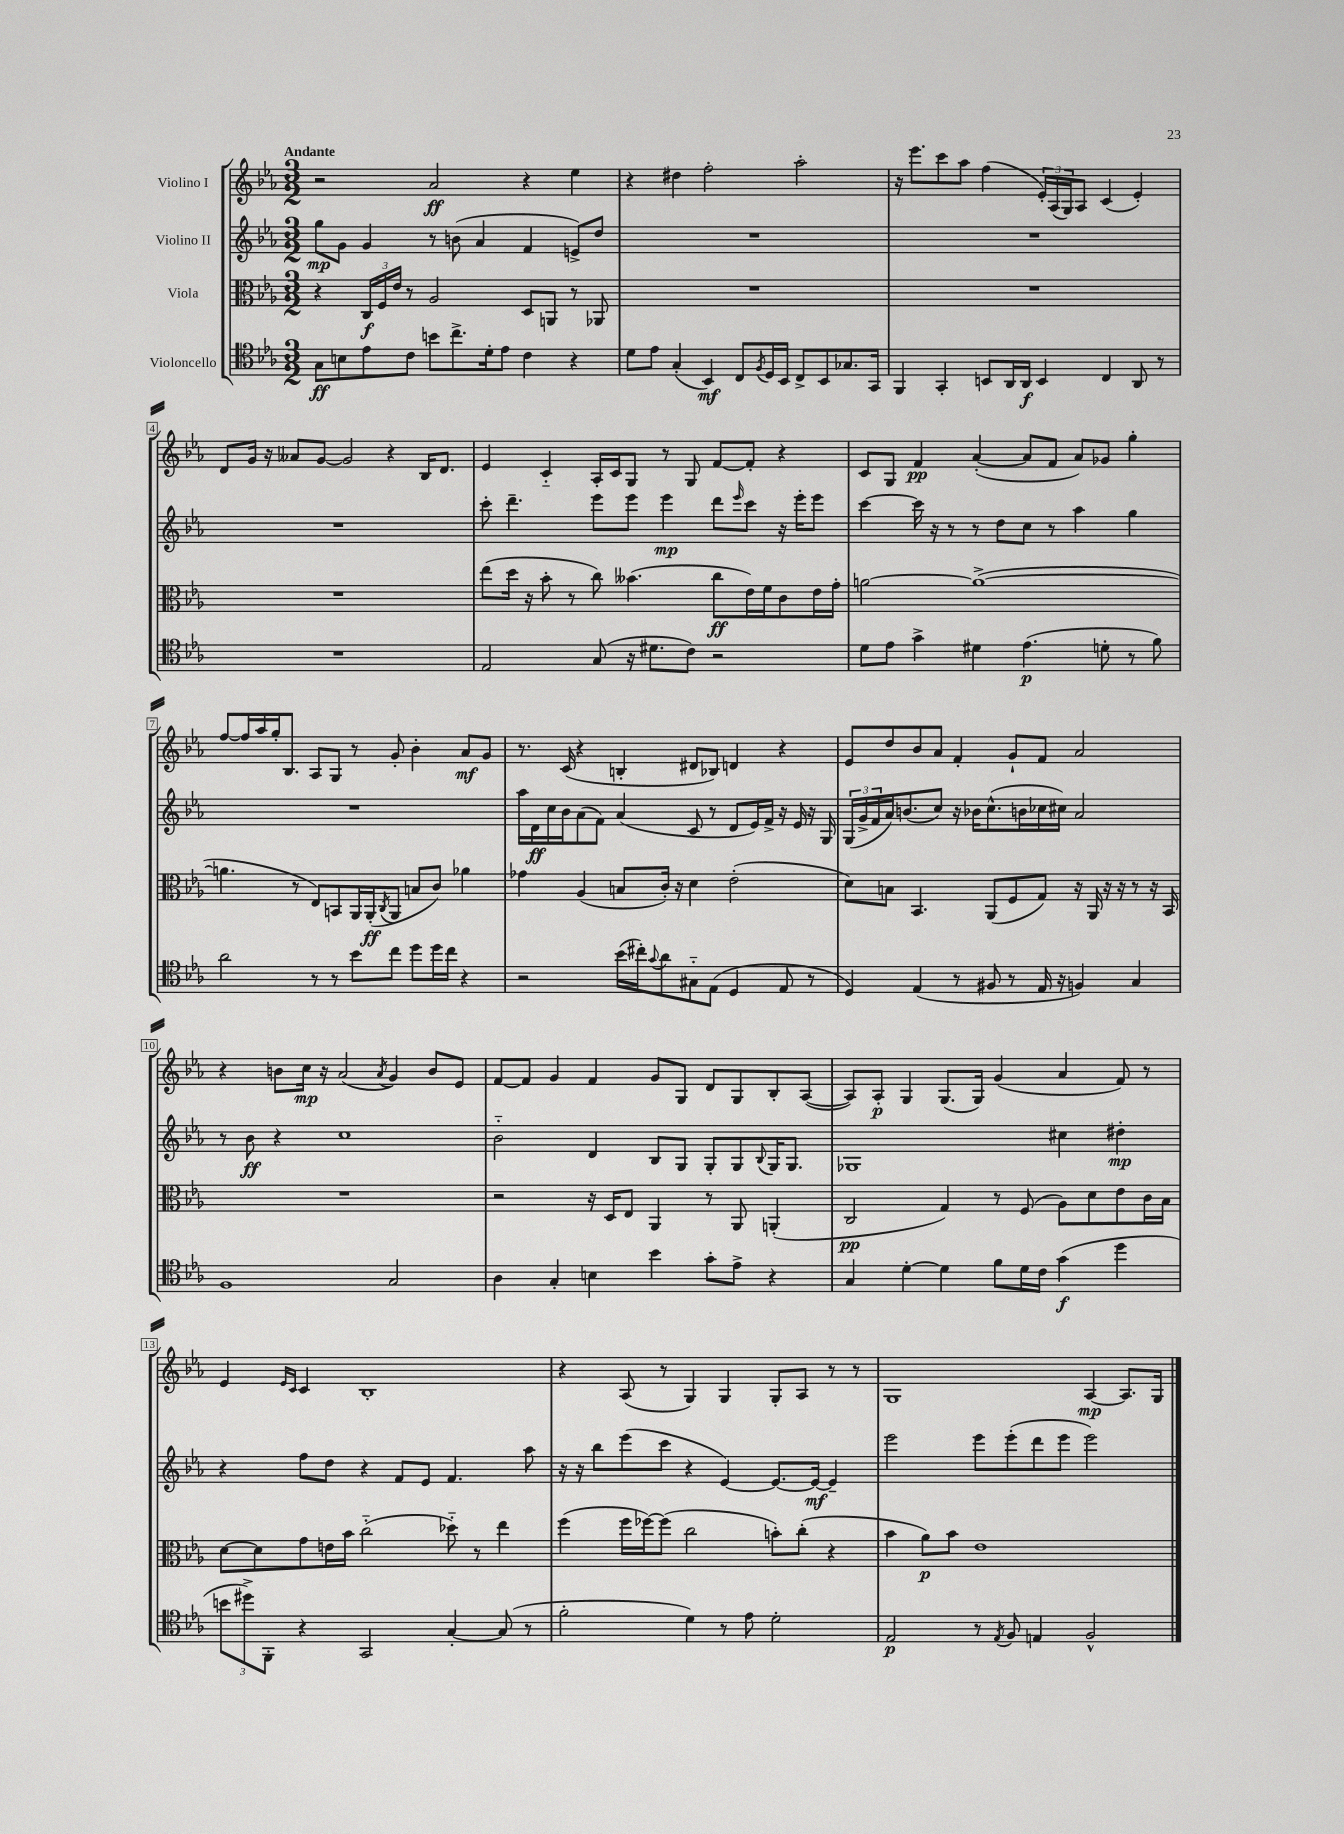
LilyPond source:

<<
\new StaffGroup <<
\new Staff = "s0" \with { instrumentName = "Violino I" } {
    \clef treble \key ees \major \numericTimeSignature \time 3/2 \tempo "Andante"
    r2 aes'2\ff r4 ees''4 |
    r4 dis''4 f''2-. aes''2-. |
    r16 ees'''8. c'''8 aes''8 f''4( \tuplet 3/2 { ees'16-.) aes16( g16) } aes8 c'4( ees'4-.) |
    d'8 g'16 r16 aeses'8 g'8~ g'2 r4 bes16 d'8. |
    ees'4 c'4-_ aes16-. c'16 g8 r8 g8 f'8~ f'8-. r4 |
    c'8 g8 f'4\pp aes'4~-.( aes'8 f'8 aes'8) ges'8 g''4-. |
    f''8~ f''16 aes''16 g''16-. bes8. aes8 g8 r8 g'8-. bes'4-. aes'8\mf g'8 |
    r8. c'16( r4 b4-. dis'8 bes8) d'4 r4 |
    ees'8 d''8 bes'8 aes'8 f'4-. g'8-! f'8 aes'2 |
    r4 b'8 c''16\mp r16 aes'2( \acciaccatura { aes'8 } g'4) b'8 ees'8 |
    f'8~ f'8 g'4 f'4 g'8 g8 d'8 g8 bes8-. aes8~( |
    aes8) aes8-.\p g4 g8.( g16) g'4( aes'4 f'8) r8 |
    ees'4 \grace { ees'16 c'16 } c'4 bes1-. |
    r4 aes8( r8 g4) g4 g8-. aes8 r8 r8 |
    g1 aes4~\mp aes8. g16 \bar "|." |
}
\new Staff = "s1" \with { instrumentName = "Violino II" } {
    \clef treble \key ees \major \numericTimeSignature \time 3/2
    g''8\mp g'8 g'4 r8 b'8( aes'4 f'4 e'8->) d''8 |
    R1. |
    R1. |
    R1. |
    c'''8-. d'''4.-- ees'''8 ees'''8 ees'''4\mp d'''8 \grace { ees'''16 } c'''8 r16 ees'''16-. ees'''8 |
    c'''4~ c'''16 r16 r8 r8 d''8 c''8 r8 aes''4 g''4 |
    R1. |
    aes''16 d'16\ff c''16 bes'16 aes'8( f'8) aes'4( c'8 r8 d'8 ees'16) f'16-> r16 ees'16 r16 g16 |
    \tuplet 3/2 { g16( g'16-> f'16 } aes'16) b'8.( c''8) r16 bes'16 c''8.-^( b'16 ces''16 cis''16) aes'2 |
    r8 bes'8\ff r4 c''1 |
    bes'2-_ d'4 bes8 g8 g8-. g8 \appoggiatura { bes8 } g16 g8. |
    ges1 cis''4 dis''4-.\mp |
    r4 f''8 d''8 r4 f'8 ees'8 f'4. aes''8 |
    r16 r16 bes''8 ees'''8( c'''8 r4 ees'4~) ees'8.~ ees'16~\mf ees'4-- |
    ees'''2 ees'''8 ees'''8-.( d'''8 ees'''8 ees'''2) \bar "|." |
}
\new Staff = "s2" \with { instrumentName = "Viola" } {
    \clef alto \key ees \major \numericTimeSignature \time 3/2
    r4 \tuplet 3/2 { c16\f f16 ees'16 } r8 aes2 d8 a,8 r8 aes,8 |
    R1. |
    R1. |
    R1. |
    ees''8( d''16 r16 bes'8-. r8 c''8) beses'4.( c''8\ff ees'16) f'16 c'8 ees'16 g'16-. |
    a'2~ a'1~->( |
    a'4. r8 ees8) b,8 aes,16 aes,16-.\ff( \acciaccatura { c8 } aes,8 b8 c'8) aes'4 |
    ges'4 aes4( b8 c'16-.) r16 d'4 ees'2-.( |
    d'8) b8 bes,4. aes,8( f8 g8) r16 aes,16 r16 r16 r8 r16 bes,16 |
    R1. |
    r2 r16 d16 ees8 aes,4 r8 aes,8 a,4-.( |
    c2\pp g4) r8 f8( aes8) d'8 ees'8 c'16 bes16 |
    d'8~ d'8 g'8 e'16 bes'16 c''2-_( des''8-_) r8 ees''4 |
    f''4( f''16 fes''16~) fes''8( c''2 b'8-.) c''8-.( r4 |
    bes'4 aes'8\p) bes'8 ees'1 \bar "|." |
}
\new Staff = "s3" \with { instrumentName = "Violoncello" } {
    \clef tenor \key ees \major \numericTimeSignature \time 3/2
    g8\ff b8 ees'8 c'8 b'8 c''8.-> d'16-. ees'8 c'4 r4 |
    d'8 ees'8 g4-.( bes,4\mf) c8 \acciaccatura { f8 } d16 bes,16 c8-> bes,8 ges8. g,16 |
    f,4 g,4-. b,8 aes,16 aes,16\f b,4 c4 aes,8 r8 |
    R1. |
    ees2 g8( r16 dis'8. c'8) r2 |
    d'8 ees'8 g'4-> dis'4 ees'4.\p( d'8-. r8 f'8) |
    aes'2 r8 r8 bes'8 c''8 d''8 d''16 c''16 r4 |
    r2 bes'16( cis''16-.) \appoggiatura { g'8 } aes'8 gis8-_ ees8( d4 ees8 r8 |
    d4) ees4( r8 fis8 r8 ees16 r16 f4) g4 |
    f1 g2 |
    aes4 g4-. b4 bes'4 g'8-. ees'8-> r4 |
    g4 d'4~-. d'4 f'8 d'16 c'16 g'4\f( d''4 |
    \tuplet 3/2 { b'8 dis''8->) f,8-. } r4 g,2 g4~-. g8( r8 |
    f'2-. d'4) r8 ees'8 d'2-. |
    ees2\p r8 \acciaccatura { ees8 } f8 e4 f2-^ \bar "|." |
}
>>
>>
\layout { \context { \Score \override BarNumber.stencil = #(make-stencil-boxer 0.1 0.3 ly:text-interface::print) } }
